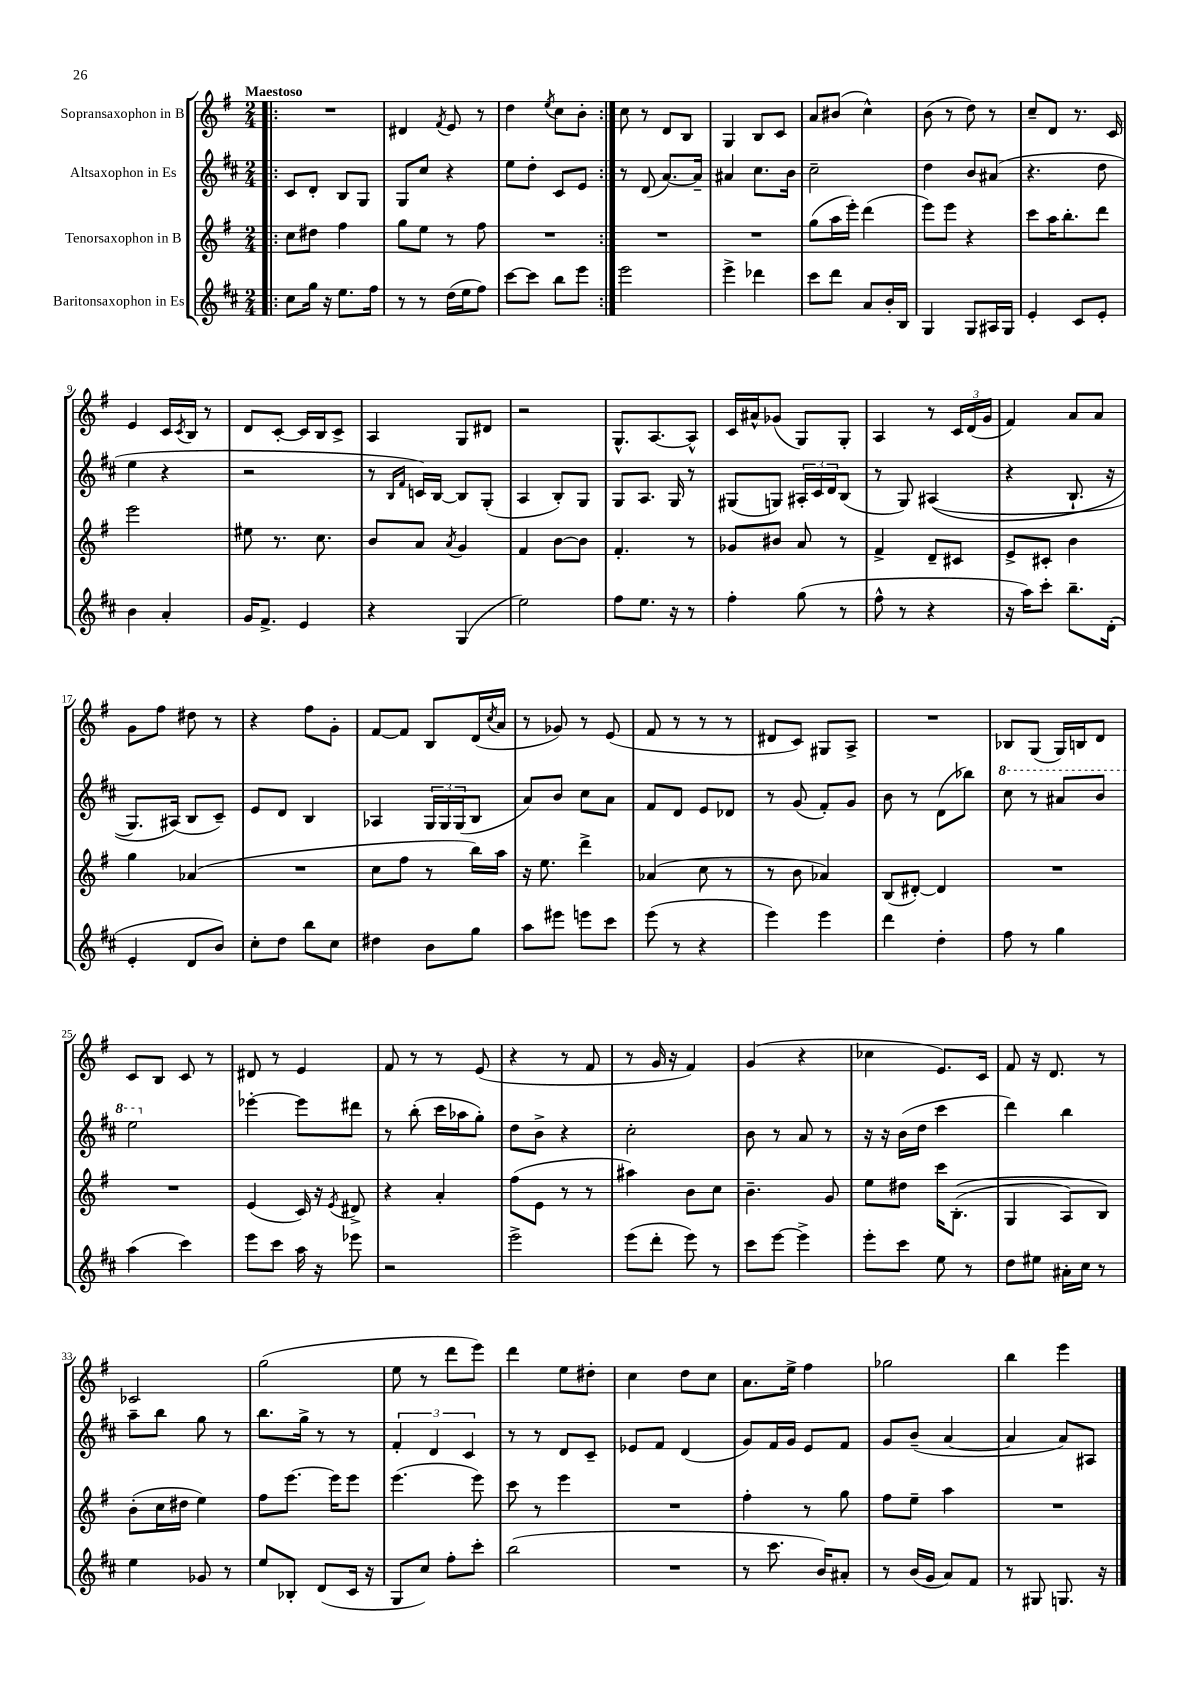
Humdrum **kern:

**kern	**kern	**kern	**kern
*part4	*part3	*part2	*part1
*staff4	*staff3	*staff2	*staff1
*I"Baritonsaxophon in Es	*I"Tenorsaxophon in B	*I"Altsaxophon in Es	*I"Sopransaxophon in B
*clefG2	*clefG2	*clefG2	*clefG2
*k[f#c#]	*k[f#]	*k[f#c#]	*k[f#]
*M2/4	*M2/4	*M2/4	*M2/4
=1!|:	=1!|:	=1!|:	=1!|:
!	!	!	!LO:TX:a:B:t=Maestoso
8cc#\L	8cc\L	8c#/L	2r
16gg\Jk	8dd#X\J	8d'/J	.
16r	.	.	.
8.ee\L	4ff#\	8B/L	.
.	.	8G/J	.
16ff#\Jk	.	.	.
=2	=2	=2	=2
8r	8gg\L	8G/L	4d#X/
8r	8ee\J	8cc#/J	.
.	.	.	8qf#/
(16dd\LL	8r	4r	8e/
16ee\J	.	.	.
8ff#\J)	8ff#\	.	8r
=3	=3	=3	=3
[8ccc#\L	2r	8ee\L	4dd\
8ccc#\J]	.	8dd'\J	.
.	.	.	8qee/
8bb\L	.	8c#/L	8cc\L
8eee\J	.	8e/J	8b'\J
=4:|!	=4:|!	=4:|!	=4:|!
2eee\	2r	8r	8cc\
.	.	(8d/	8r
.	.	[8.a/L)	8d/L
.	.	.	8B/J
.	.	16a~/Jk]	.
=5	=5	=5	=5
4eee^\	2r	4a#X/	4G/
4ddd-X\	.	8.cc#\L	8B/L
.	.	.	8c/J
.	.	16b\Jk	.
=6	=6	=6	=6
8ccc#\L	(8gg\L	2cc#~\	8a/L
8ddd\J	16aa\L	.	(8b#X/J
.	16eee'\JJ)	.	.
8a/L	(4ddd\	.	4cc^^\)
16b'/L	.	.	.
16B/JJ	.	.	.
=7	=7	=7	=7
4G/	8eee\L)	4dd\	(8b\
.	8eee\J	.	8r
8G/L	4r	8b/L	8dd\)
16A#X/L	.	(8a#X/J	8r
16G/JJ	.	.	.
=8	=8	=8	=8
4e'/	8ccc\L	4.r	8cc~/L
.	16aa\K	.	8d/J
.	8.bb'\	.	.
8c#/L	.	.	8.r
8e'/J	8ddd\J	8dd\	.
.	.	.	16c/
!!LO:LB:g=z
=9	=9	=9	=9
4b\	2eee\	4ee\	4e/
4a'/	.	4r	16c/LL
.	.	.	8qc/
.	.	.	16B/JJ
.	.	.	8r
=10	=10	=10	=10
16g/KL	8ee#X\	2r	8d/L
8.f#^/J	.	.	.
.	8.r	.	[8c'/J
4e/	.	.	16c/LL]
.	8.cc\	.	16B/J
.	.	.	8c^/J
=11	=11	=11	=11
4r	8b/L	8r	4A/
.	.	16qqB/LL	.
.	.	16qqf#/JJ	.
.	8a/J	16cn/LL)	.
.	.	[16B/JJ	.
.	8qa/	.	.
(4G/	4g/	8B/L]	8G/L
.	.	(8G'/J	8d#X/J
=12	=12	=12	=12
2ee\)	4f#/	4A/	2r
.	[8b\L	8B'/L)	.
.	8b\J]	8G/J	.
=13	=13	=13	=13
8ff#\L	4.f#'/	8G/L	8.G^^/L
8.ee\J	.	8.A/J	.
.	.	.	[8.A/
16r	.	16G/	.
8r	8r	8r	8A^^/J]
=14	=14	=14	=14
4ff#'\	8g-X/L	(8G#X/L	16c/LL
.	.	.	16a#X^^/J
.	8b#X/J	8Gn/J)	(8g-X/J
(8gg\	8a/	24A#X'/LL	8G/L)
.	.	24c#/	.
.	.	24d/J	.
8r	8r	(8B/J	8G'/J
=15	=15	=15	=15
8ff#^^\	4f#^/	8r	4A/
8r	.	8G/)	.
4r	8d~/L	((4A#X/	8r
.	8c#X/J	.	24c/LL
.	.	.	(24d/
.	.	.	24g/JJ
=16	=16	=16	=16
16r	8e^/L	4r	4f#/)
16aa\KL)	.	.	.
8ccc#'\J	8c#X'/J	.	.
8.bb~\L	4b\	8.B`/	8a/L
.	.	.	8a/J
(16d'\Jk	.	16r	.
!!LO:LB:g=z
=17	=17	=17	=17
4e'/	4gg\	8.G/L)	8g\L
.	.	.	8ff#\J
.	.	(16A#X/Jk)	.
8d/L	(4a-X/	8B/L	8dd#X\
8b/J)	.	8c#~/J)	8r
=18	=18	=18	=18
8cc#'\L	2r	8e/L	4r
8dd\J	.	8d/J	.
8bb\L	.	4B/	8ff#\L
8cc#\J	.	.	8g'\J
=19	=19	=19	=19
4dd#X\	8cc\L	4A-X/	[8f#/L
.	8ff#\J	.	8f#/J]
8b\L	8r	24G/LL	8B/L
.	.	24G/	.
.	.	(24G/J	.
8gg\J	16bb\LL)	8B/J	(16d/L
.	.	.	8qcc/
.	16aa\JJ	.	16a/JJ
=20	=20	=20	=20
8aa\L	16r	8a/L)	8r
.	8.ee\	.	.
8eee#X\J	.	8b/J	8g-X/)
8eeen\L	4ddd^\	8cc#\L	8r
8ccc#\J	.	8a\J	(8e/
=21	=21	=21	=21
(8eee\	(4a-X/	8f#/L	8f#/
8r	.	8d/J	8r
4r	8cc\	8e/L	8r
.	8r	8d-X/J	8r
=22	=22	=22	=22
4eee\)	8r	8r	8d#X/L
.	8b\	(8g/	8c/J)
4eee\	4a-X/)	8f#'/L)	8G#X/L
.	.	8g/J	8A^/J
=23	=23	=23	=23
4ddd\	(8B/L	8b\	2r
.	[8d#X'/J)	8r	.
4dd'\	4d#/]	(8d\L	.
.	.	8bb-X\J)	.
=24	=24	=24	=24
*	*	*8va	*
8ff#\	2r	8ccc#\	8B-X/L
8r	.	8r	(8G/J
4gg\	.	8aa#X/L	16G/LL)
.	.	.	16Bn/J
.	.	8bb/J	8d/J
!!LO:LB:g=z
=25	=25	=25	=25
(4aa\	2r	2eee\	8c/L
.	.	.	8B/J
4ccc#\)	.	.	8c/
.	.	.	8r
=26	=26	=26	=26
*	*	*X8va	*
8eee\L	(4e/	[4eee-X'\	8d#X/
8ccc#\J	.	.	8r
16aa\	16c/)	8eee-\L]	4e/
16r	16r	.	.
.	8qe/	.	.
8eee-X\	8d#X^/	8ddd#X\J	.
=27	=27	=27	=27
2r	4r	8r	8f#/
.	.	(8bb'\	8r
.	4a'/	16ccc#\LL	8r
.	.	16aa-X\J	.
.	.	8gg'\J)	(8e/
=28	=28	=28	=28
2eee^\	(8ff#\L	8dd\L	4r
.	8e\J	8b^\J	.
.	8r	4r	8r
.	8r	.	8f#/
=29	=29	=29	=29
(8eee\L	4aa#X\)	2cc#'\	8r
8ddd'\J	.	.	16g/
.	.	.	16r
8eee\)	8b\L	.	4f#/)
8r	8cc\J	.	.
=30	=30	=30	=30
8ccc#\L	4.b~\	8b\	(4g/
[8eee\J	.	8r	.
4eee^\]	.	8a/	4r
.	8g/	8r	.
=31	=31	=31	=31
8eee'\L	8ee\L	16r	4cc-X\
.	.	16r	.
8ccc#\J	8dd#X\J	(16b\LL	.
.	.	16dd\JJ	.
8ee\	16ccc\KL	4ccc#\	8.e/L)
.	((8.B'\J	.	.
8r	.	.	.
.	.	.	16c/Jk
=32	=32	=32	=32
8dd\L	4G/	4ddd\)	8f#/
8ee#X\J	.	.	16r
.	.	.	8.d/
16a#X'\LL	8A/L)	4bb\	.
16cc#\JJ	.	.	.
8r	8B/J)	.	8r
!!LO:LB:g=z
=33	=33	=33	=33
4ee\	(8b'\L	8aa~\L	2c-X/
.	16cc\L	8bb\J	.
.	16dd#X\JJ	.	.
8g-X/	4ee\)	8gg\	.
8r	.	8r	.
=34	=34	=34	=34
8ee/L	8ff#\L	8.bb\L	(2gg\
8B-X'/J	[8.eee\J	.	.
.	.	16gg^\Jk	.
(8d/L	.	8r	.
.	16eee\KL]	.	.
16c#/Jk	8eee\J	8r	.
16r	.	.	.
=35	=35	=35	=35
8G/L	(4.eee\	6f#'/	8ee\
8cc#/J)	.	.	8r
.	.	6d/	.
8ff#'\L	.	.	8ddd\L
.	.	6c#/	.
8ccc#'\J	8eee\)	.	8eee\J)
=36	=36	=36	=36
(2bb\	8ccc\	8r	4ddd\
.	8r	8r	.
.	4eee\	8d/L	8ee\L
.	.	8c#~/J	8dd#X'\J
=37	=37	=37	=37
2r	2r	8e-X/L	4cc\
.	.	8f#/J	.
.	.	(4d/	8dd\L
.	.	.	8cc\J
=38	=38	=38	=38
8r	4ff#'\	8g/L)	8.a\L
8.ccc#\	.	16f#/L	.
.	.	16g/JJ	16ee^\Jk
.	8r	8e/L	4ff#\
16b/KL)	.	.	.
8a#X'/J	8gg\	8f#/J	.
=39	=39	=39	=39
8r	8ff#\L	8g/L	2gg-X\
(16b/LL	8ee~\J	(8b~/J	.
16g/JJ	.	.	.
8a/L)	4aa\	[4a/	.
8f#/J	.	.	.
=40	=40	=40	=40
8r	2r	4a/]	4bb\
8G#X/	.	.	.
8.Gn/	.	8a/L)	4eee\
.	.	8A#X/J	.
16r	.	.	.
==	==	==	==
*-	*-	*-	*-
